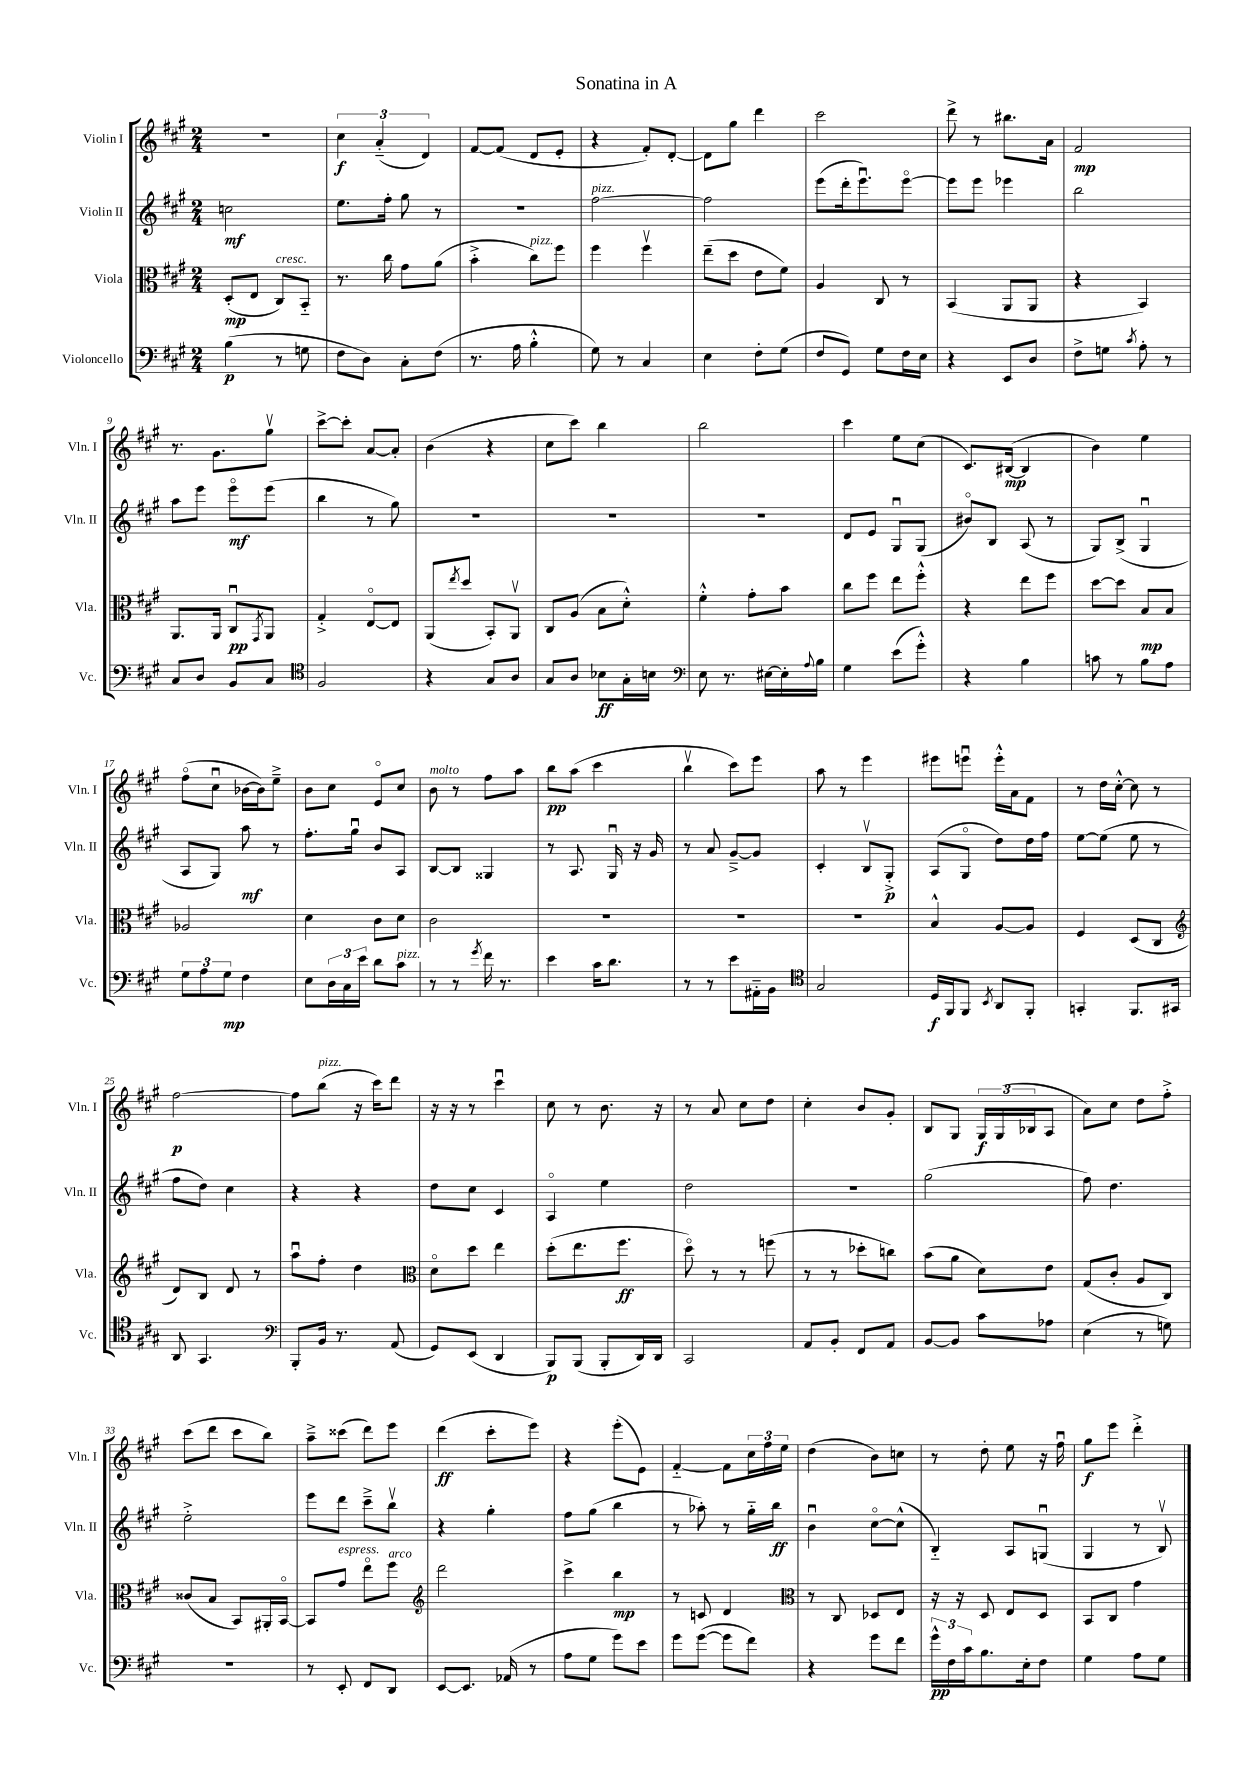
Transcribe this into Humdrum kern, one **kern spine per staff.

**kern	**dynam	**kern	**dynam	**kern	**dynam	**kern	**dynam
*part4	*part4	*part3	*part3	*part2	*part2	*part1	*part1
*staff4	*staff4	*staff3	*staff3	*staff2	*staff2	*staff1	*staff1
*I"Violoncello	*	*I"Viola	*	*I"Violin II	*	*I"Violin I	*
*I'Vc.	*	*I'Vla.	*	*I'Vln. II	*	*I'Vln. I	*
*clefF4	*	*clefC3	*	*clefG2	*	*clefG2	*
*k[f#c#g#]	*	*k[f#c#g#]	*	*k[f#c#g#]	*	*k[f#c#g#]	*
*M2/4	*	*M2/4	*	*M2/4	*	*M2/4	*
=1	=1	=1	=1	=1	=1	=1	=1
(4B\	p	(8D'/L	mp	2ccn\	mf	2r	.
.	.	8E/J	.	.	.	.	.
!	!	!LO:TX:a:i:t=cresc.	!	!	!	!	!
8r	.	8C#/L)	.	.	.	.	.
8Gn\	.	8BB/J	.	.	.	.	.
=2	=2	=2	=2	=2	=2	=2	=2
8F#\L	.	8.r	.	8.ee\L	.	6cc#\	f
8D\J)	.	.	.	.	.	.	.
.	.	.	.	.	.	(6a/	.
.	.	16cc#\	.	16ff#'\Jk	.	.	.
8C#'\L	.	8g#\L	.	8gg#\	.	.	.
.	.	.	.	.	.	6d/)	.
(8F#\J	.	(8a\J	.	8r	.	.	.
=3	=3	=3	=3	=3	=3	=3	=3
8.r	.	4b'^\	.	2r	.	[8f#/L	.
.	.	.	.	.	.	(8f#/J]	.
16A\	.	.	.	.	.	.	.
!	!	!LO:TX:a:i:t=pizz.	!	!	!	!	!
4B'^^\	.	8cc#\L)	.	.	.	8d/L	.
.	.	8ff#\J	.	.	.	8e'/J	.
=4	=4	=4	=4	=4	=4	=4	=4
!	!	!	!	!LO:TX:a:i:t=pizz.	!	!	!
8G#\)	.	4ff#\	.	[2ff#\	.	4r	.
8r	.	.	.	.	.	.	.
4C#/	.	4ff#v\	.	.	.	8f#'/L)	.
.	.	.	.	.	.	[8d'/J	.
=5	=5	=5	=5	=5	=5	=5	=5
4E\	.	(8ee~\L	.	2ff#\]	.	8d\L]	.
.	.	8dd\J	.	.	.	8gg#\J	.
8F#'\L	.	8e\L	.	.	.	4ddd\	.
(8G#\J	.	8f#\J)	.	.	.	.	.
=6	=6	=6	=6	=6	=6	=6	=6
8F#/L	.	4A/	.	(8eee\L	.	2ccc#\	.
8GG#/J)	.	.	.	16ddd'\k	.	.	.
.	.	.	.	8.eeeu\)	.	.	.
8G#\L	.	8C#/	.	.	.	.	.
16F#\L	.	8r	.	[8eee\J	.	.	.
16E\JJ	.	.	.	.	.	.	.
=7	=7	=7	=7	=7	=7	=7	=7
4r	.	(4BB/	.	8eee\L]	.	8ddd^\	.
.	.	.	.	8eee\J	.	8r	.
8EE/L	.	8AA/L	.	4eee-X\	.	8.bb#X\L	.
8D/J	.	8AA/J	.	.	.	.	.
.	.	.	.	.	.	16a\Jk	.
=8	=8	=8	=8	=8	=8	=8	=8
8F#^\L	.	4r	.	2bb\	.	2f#/	mp
8Gn\J	.	.	.	.	.	.	.
8qc#/	.	.	.	.	.	.	.
8A'\	.	4BB/)	.	.	.	.	.
8r	.	.	.	.	.	.	.
!!LO:LB:g=z
=9	=9	=9	=9	=9	=9	=9	=9
8C#/L	.	8.AA/L	.	8aa\L	.	8.r	.
8D/J	.	.	.	8eee\J	.	.	.
.	.	16AA/Jk	.	.	.	8.g#\L	.
8BB/L	.	8C#u/L	pp	8eee\L	mf	.	.
.	.	8qGG#/	.	.	.	.	.
8C#/J	.	8AA/J	.	(8eee\J	.	8gg#v\J	.
=10	=10	=10	=10	=10	=10	=10	=10
*clefC4	*	*	*	*	*	*	*
2F#/	.	4G#'^/	.	4bb\	.	[8ccc#^\L	.
.	.	.	.	.	.	8ccc#'\J]	.
.	.	[8E/L	.	8r	.	[8a/L	.
.	.	8E/J]	.	8gg#\)	.	8a'/J]	.
=11	=11	=11	=11	=11	=11	=11	=11
4r	.	(8AA/L	.	2r	.	(4b\	.
.	.	8qee/	.	.	.	.	.
.	.	8dd/J	.	.	.	.	.
8G#/L	.	8BB'/L)	.	.	.	4r	.
8A/J	.	8AAv/J	.	.	.	.	.
=12	=12	=12	=12	=12	=12	=12	=12
8G#/L	.	8C#/L	.	2r	.	8cc#\L	.
8A/J	.	(8A/J	.	.	.	8ccc#\J)	.
8B-X\L	ff	8B\L	.	.	.	4bb\	.
16G#'\L	.	8d'^^\J)	.	.	.	.	.
16Bn\JJ	.	.	.	.	.	.	.
=13	=13	=13	=13	=13	=13	=13	=13
*clefF4	*	*	*	*	*	*	*
8E\	.	4f#'^^\	.	2r	.	2bb\	.
8.r	.	.	.	.	.	.	.
.	.	8g#'\L	.	.	.	.	.
[16E#X\LL	.	.	.	.	.	.	.
16E#'\]	.	8b\J	.	.	.	.	.
8qqA/	.	.	.	.	.	.	.
16B\JJ	.	.	.	.	.	.	.
=14	=14	=14	=14	=14	=14	=14	=14
4G#\	.	8cc#\L	.	8d/L	.	4ccc#\	.
.	.	8ff#\J	.	8e/J	.	.	.
(8e\L	.	8ee\L	.	8G#u/L	.	8ee\L	.
8g#'^^\J)	.	8ff#'^^\J	.	(8G#/J	.	(8cc#\J	.
=15	=15	=15	=15	=15	=15	=15	=15
4r	.	4r	.	8b#X/L)	.	8.c#/L)	.
.	.	.	.	8B/J	.	.	.
.	.	.	.	.	.	([16B#X/Jk	mp
4B\	.	8ee\L	.	(8A/	.	4B#/]	.
.	.	8ff#\J	.	8r	.	.	.
=16	=16	=16	=16	=16	=16	=16	=16
8cn\	.	[8dd\L	.	8G#/L)	.	4b\)	.
8r	.	8dd\J]	.	(8B^/J	.	.	.
8B\L	.	8B/L	mp	4G#u/	.	4ee\	.
8A\J	.	8B/J	.	.	.	.	.
!!LO:LB:g=z
=17	=17	=17	=17	=17	=17	=17	=17
12G#\L	.	2A-X/	.	8A/L	.	(8ff#\L	.
12A\	.	.	.	.	.	.	.
.	.	.	.	8G#/J)	.	8cc#u\J	.
12G#\J	mp	.	.	.	.	.	.
4F#\	.	.	.	8aa\	mf	[16b-X\LL	.
.	.	.	.	.	.	16b-\J])	.
.	.	.	.	8r	.	8ee~^\J	.
=18	=18	=18	=18	=18	=18	=18	=18
8E\L	.	4d\	.	8.ff#'\L	.	8b\L	.
24D\L	.	.	.	.	.	8cc#\J	.
24C#\	.	.	.	.	.	.	.
.	.	.	.	16gg#u\Jk	.	.	.
24e\JJ	.	.	.	.	.	.	.
8d\L	.	8c#\L	.	8b/L	.	8e/L	.
!LO:TX:a:i:t=pizz.	!	!	!	!	!	!	!
8c#\J	.	8d\J	.	8A/J	.	8cc#/J	.
=19	=19	=19	=19	=19	=19	=19	=19
!	!	!	!	!	!	!LO:TX:a:i:t=molto	!
8r	.	2c#\	.	[8B/L	.	8b\	.
8r	.	.	.	8B/J]	.	8r	.
8qg#/	.	.	.	.	.	.	.
16f#\	.	.	.	4G##X/	.	8ff#\L	.
8.r	.	.	.	.	.	.	.
.	.	.	.	.	.	8aa\J	.
=20	=20	=20	=20	=20	=20	=20	=20
4e\	.	2r	.	8r	.	8bb\L	pp
.	.	.	.	8.A/	.	(8aa\J	.
16c#\KL	.	.	.	.	.	4ccc#\	.
8.d\J	.	.	.	16G#u/	.	.	.
.	.	.	.	16r	.	.	.
.	.	.	.	16g#/	.	.	.
=21	=21	=21	=21	=21	=21	=21	=21
8r	.	2r	.	8r	.	4bbv\	.
8r	.	.	.	8a/	.	.	.
8e\L	.	.	.	[8g#~^/L	.	8ccc#\L)	.
16AA#X\L	.	.	.	8g#/J]	.	8eee\J	.
16BB\JJ	.	.	.	.	.	.	.
=22	=22	=22	=22	=22	=22	=22	=22
*clefC4	*	*	*	*	*	*	*
2G#/	.	2r	.	4c#'/	.	8aa\	.
.	.	.	.	.	.	8r	.
.	.	.	.	8Bv/L	.	4eee\	.
.	.	.	.	8G#'^/J	p	.	.
=23	=23	=23	=23	=23	=23	=23	=23
16D/LL	f	4B^^/	.	(8A/L	.	8eee#X\L	.
16FF#/J	.	.	.	.	.	.	.
8FF#/J	.	.	.	8G#/J	.	8eeenu\J	.
8qBB/	.	.	.	.	.	.	.
8AA/L	.	[8A/L	.	8dd\L)	.	16eee'^^\LL	.
.	.	.	.	.	.	16a\J	.
8FF#'/J	.	8A/J]	.	16dd\L	.	8f#\J	.
.	.	.	.	16ff#\JJ	.	.	.
=24	=24	=24	=24	=24	=24	=24	=24
4GGn'/	.	4F#/	.	[8ee\L	.	8r	.
.	.	.	.	(8ee\J]	.	16dd\LL	.
.	.	.	.	.	.	[16cc#'^^\JJ	.
8.FF#/L	.	(8D/L	.	8ee\	.	8cc#\]	.
.	.	8C#/J	.	8r	.	8r	.
16GG#X/Jk	.	.	.	.	.	.	.
!!LO:LB:g=z
=25	=25	=25	=25	=25	=25	=25	=25
*	*	*clefG2	*	*	*	*	*
8AA/	.	8d/L)	.	8ff#\L	.	[2ff#\	p
4.GG#/	.	8B/J	.	8dd\J)	.	.	.
.	.	8d/	.	4cc#\	.	.	.
.	.	8r	.	.	.	.	.
=26	=26	=26	=26	=26	=26	=26	=26
*clefF4	*	*	*	*	*	*	*
8BBB'/L	.	8aau\L	.	4r	.	8ff#\L]	.
!	!	!	!	!	!	!LO:TX:a:i:t=pizz.	!
16BB/Jk	.	8ff#'\J	.	.	.	(8bb\J	.
8.r	.	.	.	.	.	.	.
.	.	4dd\	.	4r	.	16r	.
.	.	.	.	.	.	16ccc#\KL)	.
(8AA/	.	.	.	.	.	8ddd\J	.
=27	=27	=27	=27	=27	=27	=27	=27
*	*	*clefC3	*	*	*	*	*
8GG#/L)	.	8d\L	.	8dd\L	.	16r	.
.	.	.	.	.	.	16r	.
(8EE/J	.	8dd\J	.	8cc#\J	.	8r	.
4DD/	.	4ee\	.	4c#/	.	4ccc#u\	.
=28	=28	=28	=28	=28	=28	=28	=28
8BBB/L)	p	(8dd'\L	.	4A/	.	8cc#\	.
(8BBB/J	.	8.ee\	.	.	.	8r	.
8BBB'/L	.	.	.	4ee\	.	8.b\	.
.	.	8.ff#\J	ff	.	.	.	.
16DD/L)	.	.	.	.	.	.	.
16DD/JJ	.	.	.	.	.	16r	.
=29	=29	=29	=29	=29	=29	=29	=29
2CC#/	.	8dd\)	.	2dd\	.	8r	.
.	.	8r	.	.	.	8a/	.
.	.	8r	.	.	.	8cc#\L	.
.	.	(8ffn\	.	.	.	8dd\J	.
=30	=30	=30	=30	=30	=30	=30	=30
8AA/L	.	8r	.	2r	.	4cc#'\	.
8BB'/J	.	8r	.	.	.	.	.
8FF#/L	.	8dd-X'\L	.	.	.	8b/L	.
8AA/J	.	8ccn\J)	.	.	.	8g#'/J	.
=31	=31	=31	=31	=31	=31	=31	=31
[8BB/L	.	(8b\L	.	(2gg#\	.	8B/L	.
8BB/J]	.	8a\J	.	.	.	8G#/J	.
8c#\L	.	8d\L)	.	.	.	24G#/LL	f
.	.	.	.	.	.	(24G#/	.
.	.	.	.	.	.	24B-X/J	.
8A-X\J	.	8e\J	.	.	.	8A/J	.
=32	=32	=32	=32	=32	=32	=32	=32
(4E\	.	(8G#/L	.	8ff#\)	.	8a\L)	.
.	.	8c#'/J	.	4.dd\	.	8cc#\J	.
8r	.	8A/L	.	.	.	8dd\L	.
8Gn\)	.	8C#/J)	.	.	.	8ff#'^\J	.
!!LO:LB:g=z
=33	=33	=33	=33	=33	=33	=33	=33
2r	.	(8c##X/L	.	2ee'^\	.	(8ccc#\L	.
.	.	8B/J	.	.	.	8ddd\J	.
.	.	8BB/L)	.	.	.	8ccc#\L	.
.	.	16AA#X'/L	.	.	.	8bb\J)	.
.	.	[16BB/JJ	.	.	.	.	.
=34	=34	=34	=34	=34	=34	=34	=34
8r	.	8BB/L]	.	8eee\L	.	8aa~^\L	.
!	!	!LO:TX:a:i:t=espress.	!	!	!	!	!
8EE'/	.	8g#/J	.	8ddd\J	.	(8ccc##X\J	.
8FF#/L	.	8ee\L	.	8ccc#~^\L	.	8ddd\L)	.
!	!	!LO:TX:a:i:t=arco	!	!	!	!	!
8DD/J	.	8ff#\J	.	8bbv\J	.	8eee\J	.
=35	=35	=35	=35	=35	=35	=35	=35
*	*	*clefG2	*	*	*	*	*
[8EE/L	.	2ddd\	.	4r	.	(4ddd\	ff
8.EE/J]	.	.	.	.	.	.	.
.	.	.	.	4gg#'\	.	8ccc#'\L	.
(16AA-X/	.	.	.	.	.	.	.
8r	.	.	.	.	.	8eee\J)	.
=36	=36	=36	=36	=36	=36	=36	=36
8A\L	.	4ccc#^\	.	8ff#\L	.	4r	.
8G#\J	.	.	.	(8gg#\J	.	.	.
8g#\L)	.	4bb\	mp	4bb\	.	(8eee'\L	.
8e\J	.	.	.	.	.	8e\J)	.
=37	=37	=37	=37	=37	=37	=37	=37
8g#\L	.	8r	.	8r	.	[4f#/	.
([8g#\J	.	8cn/	.	8aa-X'\)	.	.	.
8g#\L]	.	4d/	.	8r	.	8f#\L]	.
8f#\J)	.	.	.	16gg#\LL	.	24cc#\L	.
.	.	.	.	.	.	24ff#\	.
.	.	.	.	16bb\JJ	ff	.	.
.	.	.	.	.	.	24ee\JJ	.
=38	=38	=38	=38	=38	=38	=38	=38
*	*	*clefC3	*	*	*	*	*
4r	.	8r	.	4bu\	.	(4dd\	.
.	.	8C#/	.	.	.	.	.
8g#\L	.	8D-X/L	.	[8cc#\L	.	8b\L)	.
8f#\J	.	8E/J	.	(8cc#^^\J]	.	8ccn\J	.
=39	=39	=39	=39	=39	=39	=39	=39
24g#^^\LL	pp	16r	.	4B/)	.	8r	.
24F#\	.	.	.	.	.	.	.
.	.	16r	.	.	.	.	.
24c#\J	.	.	.	.	.	.	.
8.B\	.	8D/	.	.	.	8dd'\	.
.	.	8E/L	.	8A/L	.	8ee\	.
16E'\k	.	.	.	.	.	.	.
8F#\J	.	8D/J	.	(8Gnu/J	.	16r	.
.	.	.	.	.	.	16ff#u\	.
=40	=40	=40	=40	=40	=40	=40	=40
4G#\	.	8BB/L	.	4G#/	.	8gg#\L	f
.	.	8C#/J	.	.	.	8eee\J	.
8A\L	.	4g#\	.	8r	.	4ddd'^\	.
8G#\J	.	.	.	8Bv/)	.	.	.
==	==	==	==	==	==	==	==
*-	*-	*-	*-	*-	*-	*-	*-
